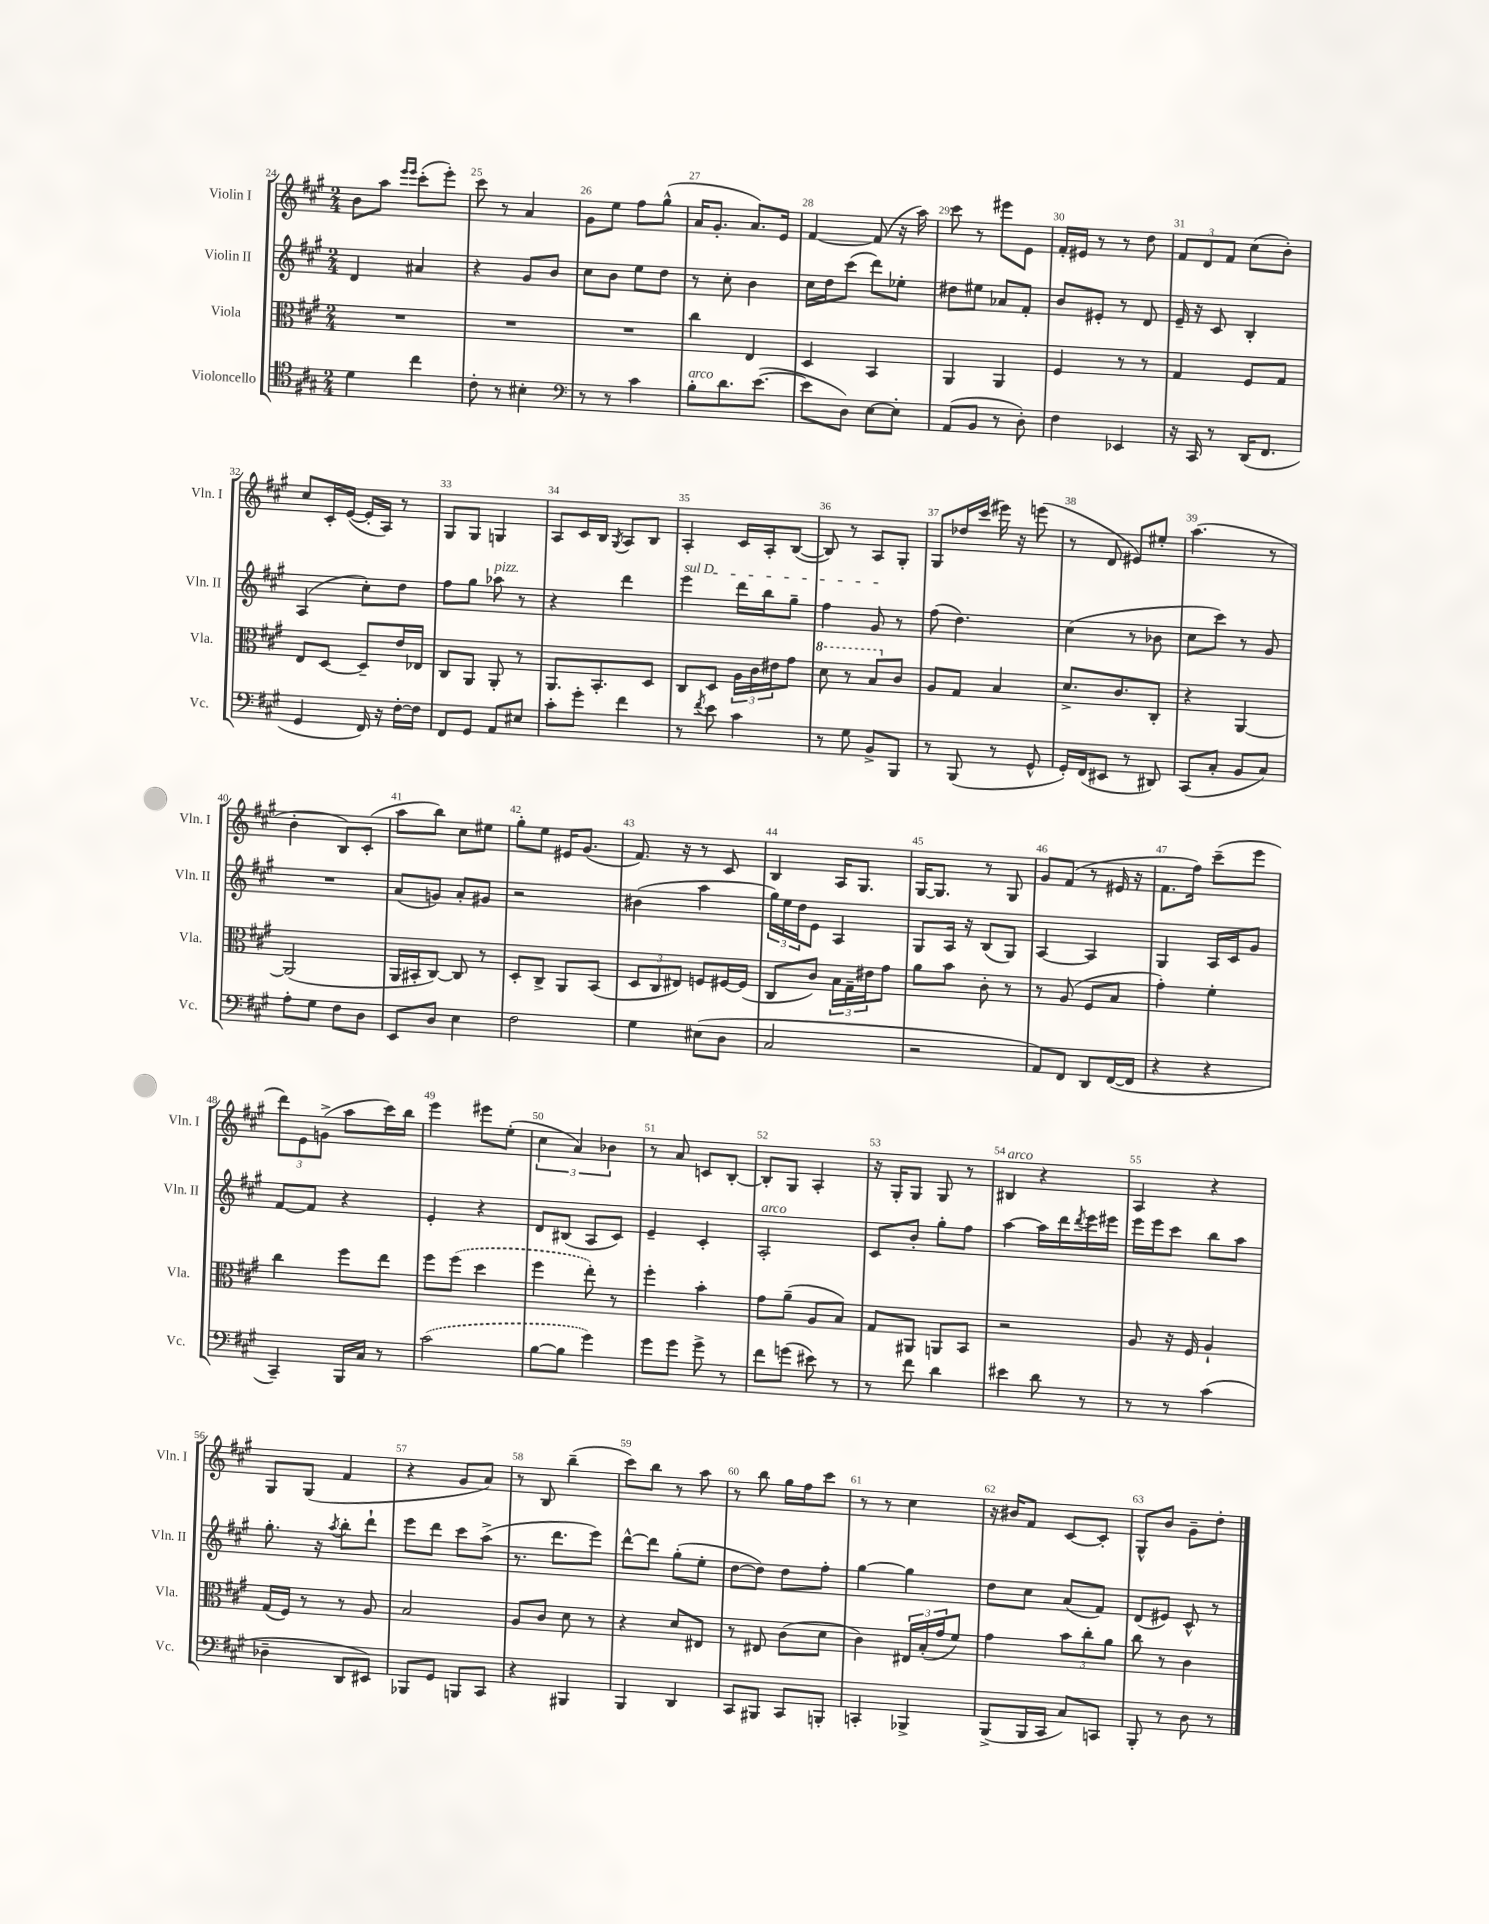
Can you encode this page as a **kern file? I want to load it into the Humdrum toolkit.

**kern	**kern	**kern	**kern
*part4	*part3	*part2	*part1
*staff4	*staff3	*staff2	*staff1
*I"Violoncello	*I"Viola	*I"Violin II	*I"Violin I
*I'Vc.	*I'Vla.	*I'Vln. II	*I'Vln. I
*clefC4	*clefC3	*clefG2	*clefG2
*k[f#c#g#]	*k[f#c#g#]	*k[f#c#g#]	*k[f#c#g#]
*M2/4	*M2/4	*M2/4	*M2/4
=24	=24	=24	=24
4d\	2r	4d/	8b\L
.	.	.	8aa\J
.	.	.	16qqeee/LL
.	.	.	16qqeee/JJ
4cc#\	.	4a#X/	(8ccc#'\L
.	.	.	8eee'\J)
=25	=25	=25	=25
8c#'\	2r	4r	8ccc#\
8r	.	.	8r
4B#X'\	.	8g#/L	4a/
.	.	8b/J	.
=26	=26	=26	=26
*clefF4	*	*	*
8r	2r	8cc#\L	8g#\L
8r	.	8b\J	8ee\J
4c#\	.	8ee\L	8ff#\L
.	.	8dd\J	(8gg#^^\J
=27	=27	=27	=27
!LO:TX:a:i:t=arco	!	!	!
8B'\L	4cc#\	8r	16a/KL
.	.	.	8.g#'/J
8.d\	.	8cc#'\	.
.	4E/	4b\	8.a/L)
([8.e\J	.	.	.
.	.	.	16e/Jk
=28	=28	=28	=28
8e\L]	4D/	16cc#\LL	[4f#/
.	.	16dd\J	.
8D\J)	.	(8ccc#\J	.
[8E\L	4BB/	8ddd\L)	(8f#/]
8E'\J]	.	8ee-X'\J	16r
.	.	.	16aa\)
=29	=29	=29	=29
(8AA/L	4AA/	8dd#X\L	8ccc#\
8BB/J	.	8ee#X\J	8r
8r	4AA/	8a-X/L	8eee#X\L
8D'\)	.	8f#'/J	8e\J
=30	=30	=30	=30
4F#\	4F#/	8b/L	16f#'/LL
.	.	.	16e#X/JJ
.	.	8e#X'/J	8r
4EE-X/	8r	8r	8r
.	8r	8d/	8dd\
=31	=31	=31	=31
16r	4G#/	16e~/	12f#/L
16CC#/	.	16r	.
.	.	.	12d/
8r	.	8c#/	.
.	.	.	12f#/J
(16DD/KL	8F#/L	4B'/	(8cc#\L
8.FF#/J	.	.	.
.	8G#/J	.	8b'\J)
!!LO:LB:g=z
=32	=32	=32	=32
4GG#/	8E/L	(4A/	8cc#/L
.	[8D/J	.	16c#'/L
.	.	.	([16e/JJ
16FF#/)	8D~/L]	8cc#'\L)	16e'/LL]
16r	.	.	16A/JJ)
[16F#'\LL	16e/L	8dd\J	8r
16F#\JJ]	16E-X/JJ	.	.
=33	=33	=33	=33
8FF#/L	8C#/L	8ff#\L	8G#/L
8GG#/J	8AA/J	8gg#\J	8G#/J
!	!	!LO:TX:a:i:t=pizz.	!
8AA/L	8AA'/	8aa-X\	4Gn/
8E#X/J	8r	8r	.
=34	=34	=34	=34
8c#'\L	8.AA/L	4r	8A/L
8g#'\J	.	.	16c#/L
.	8.BB'/	.	16B/JJ
.	.	.	8qG#/
4f#\	.	4ddd\	8A/L
.	8D/J	.	8B/J
=35	=35	=35	=35
!	!	!LO:TX:a:i:t=sul D	!
8r	8C#/L	4eee\	4A'/
8qf#/	.	.	.
8e\	8D/J	.	.
4c#\	24A\LL	16ddd\LL	16c#/LL
.	24c#\	.	.
.	.	16bb\J	16A'/J
.	24e#X\J	.	.
.	8g#\J	8gg#~\J	([8B/J
=36	=36	=36	=36
*	*8va	*	*
8r	8dd\	4ff#\	8B/])
8G#\	8r	.	8r
8BB^/L	8b/L	8g#/	8A/L
*	*X8va	*	*
8BBB/J	8c#/J	8r	8G#'/J
=37	=37	=37	=37
8r	8A/L	(8ff#\	8G#/L
(8BBB/	8G#/J	4.dd\)	16dd-X/L
.	.	.	(16ccc#/JJ
8r	4B/	.	16eee#X\)
.	.	.	16r
8GG#^^/	.	.	(8eeen\
=38	=38	=38	=38
16GG#'/LL)	8.d^/L	(4cc#\	8r
(16FF#/J	.	.	.
8EE#X/J	.	.	8d/
.	8.c#/	.	.
8r	.	8r	8e#X/L)
8DD#X/)	8C#'/J	8b-X\	8ee#X'/J
=39	=39	=39	=39
(8CC#/L	4r	8cc#\L	(4.aa\
8C#'/J	.	8ccc#\J)	.
8BB/L	[4AA/	8r	.
8C#/J)	.	8g#/	8r
!!LO:LB:g=z
=40	=40	=40	=40
8A'\L	(2AA/]	2r	4b'\
8G#\J	.	.	.
8F#\L	.	.	8B/L)
8D\J	.	.	(8c#'/J
=41	=41	=41	=41
8EE/L	16AA/LL	(8a/L	8aa\L
.	16BB#X'/J	.	.
8D/J	[8C#/J)	8gn/J)	8bb\J)
4E\	8C#/]	8a'/L	8cc#\L
.	8r	8g#X/J	8ee#X\J
=42	=42	=42	=42
2F#\	8D'/L	2r	8gg#'\L
.	8C#^/J	.	8ee\J
.	8AA/L	.	16e#X/KL
.	.	.	(8.g#/J
.	(8BB/J	.	.
=43	=43	=43	=43
4G#\	12D/L	(4b#X\	8.f#/)
.	12C#/	.	.
.	12E#X/J)	.	.
.	.	.	16r
(8E#X\L	8Fn/L	4aa\	8r
8D\J	[16F#X/L	.	8c#/
.	(16F#/JJ]	.	.
=44	=44	=44	=44
2C#/	8C#/L	24gg#\LL)	4B/
.	.	24ee\	.
.	.	24dd\J	.
.	8c#/J)	8e\J	.
.	24B\LL	4A/	16A/KL
.	24G#~\	.	.
.	.	.	8.G#/J
.	24e#X\J	.	.
.	8g#\J	.	.
=45	=45	=45	=45
2r	8a\L	8G#/L	[16G#/KL
.	.	.	8.G#/J]
.	8b\J	16A/Jk	.
.	.	16r	.
.	8c#'\	(8B/L	8r
.	8r	8G#/J)	8G#/
=46	=46	=46	=46
8AA/L)	8r	[4A/	8g#/L
8FF#/J	(8A/	.	(8f#/J
8DD/L	8F#/L	4A/]	8r
([16FF#/L	8B/J	.	16e#X/
16FF#/JJ]	.	.	16r
=47	=47	=47	=47
4r	4g#'\)	4G#/	8.f#\L
.	.	.	16ff#\Jk)
4r	4f#'\	16A/LL	(8ccc#~\L
.	.	16c#/J	.
.	.	8g#/J	8eee\J
!!LO:LB:g=z
=48	=48	=48	=48
4CC#~/)	4cc#\	[8f#/L	12ddd\L)
.	.	.	12e\
.	.	8f#/J]	.
.	.	.	(12gn^\J
16BBB/LL	8ff#\L	4r	8aa\L
16C#/JJ	.	.	.
8r	8ee\J	.	16ccc#\L)
.	.	.	16bb\JJ
=49	=49	=49	=49
(2c#\	8ff#\L	4e'/	4eee\
.	(8ff#\J	.	.
.	4dd\	4r	8eee#X\L
.	.	.	(8ee'\J
=50	=50	=50	=50
[8B\L	4ff#\	8d/L	6cc#\
8B\J]	.	(8B#X/J	.
.	.	.	6a/)
4g#\)	8ee'\)	8A/L	.
.	.	.	6b-X\
.	8r	8c#/J)	.
=51	=51	=51	=51
8g#\L	4ff#'\	4e~/	8r
8g#\J	.	.	8a/
8g#^\	4b'\	4c#'/	8cn/L
8r	.	.	[8B'/J
=52	=52	=52	=52
!	!	!LO:TX:a:i:t=arco	!
8f#\L	8g#\L	2A'/	8B'/L]
(8gn\J	(8a~\J	.	8G#/J
8e#X\)	8A/L	.	4A'/
8r	8B/J)	.	.
=53	=53	=53	=53
8r	8G#/L	8c#/L	16r
.	.	.	16G#'/KL
8f#\	8AA#X/J	8b'/J	8G#/J
4d\	8AAn/L	8gg#'\L	8G#/
.	8BB/J	8ff#\J	8r
=54	=54	=54	=54
!	!	!	!LO:TX:a:i:t=arco
4e#X\	2r	[4aa\	4B#X/
8d\	.	16aa\LL]	4r
.	.	16ddd\	.
.	.	8qddd/	.
8r	.	16eee\	.
.	.	16eee#X\JJ	.
=55	=55	=55	=55
8r	8A/	16eee\LL	4A/
.	.	16eee\J	.
8r	16r	8ccc#\J	.
.	16F#/	.	.
(4c#\	4A`/	8bb\L	4r
.	.	8aa\J	.
!!LO:LB:g=z
=56	=56	=56	=56
4D-X~\	(16G#/LL	8.gg#'\	8G#/L
.	16F#/JJ)	.	.
.	8r	.	(8G#/J
.	.	16r	.
.	.	8qaa/	.
8DD/L	8r	8bb'\L	4f#/
8EE#X/J)	8A/	8ddd`\J	.
=57	=57	=57	=57
8BBB-X/L	2B/	8eee\L	4r
8GG#/J	.	8ddd\J	.
8BBBn/L	.	8ccc#\L	8g#/L
8CC#/J	.	(8aa^\J	8a/J)
=58	=58	=58	=58
4r	8A/L	8.r	8r
.	8c#/J	.	8B/
.	.	8.ddd\L	.
4BBB#X/	8d\	.	(4bb~\
.	8r	8eee\J)	.
=59	=59	=59	=59
4BBB/	4r	[8ddd^^\L	8ccc#\L)
.	.	8ddd\J]	8bb\J
4DD/	8d/L	(8gg#'\L	8r
.	8E#X/J	8ee'\J	8aa\
=60	=60	=60	=60
8CC#/L	8r	[8dd\L	8r
8BBB#X/J	8E#X/	8dd\J])	8bb\
8CC#/L	(8c#\L	8dd\L	16gg#\LL
.	.	.	16ff#\J
8BBBn'/J	8d\J	8ff#'\J	8ccc#\J
=61	=61	=61	=61
4CCn'/	4c#\)	[4gg#\	8r
.	.	.	8r
4BBB-X^/	24E#X/LL	4gg#\]	4cc#\
.	(24B'/	.	.
.	24g#/J	.	.
.	8f#/J)	.	.
=62	=62	=62	=62
(8BBB^/L	4g#\	8dd\L	16r
.	.	.	16b#X/KL
16BBB/L	.	8cc#\J	8f#/J
16CC#/JJ	.	.	.
8C#/L)	12b\L	(8a/L	[8c#/L
.	12cc#'\	.	.
8CCn/J	.	8f#/J)	8c#'/J]
.	12a\J	.	.
=63	=63	=63	=63
8BBB'/	8cc#\	(8d/L	8G#^^/L
8r	8r	8e#X/J)	8b/J
8D\	4c#\	8c#^^/	8g#~\L
8r	.	8r	8dd'\J
==	==	==	==
*-	*-	*-	*-
